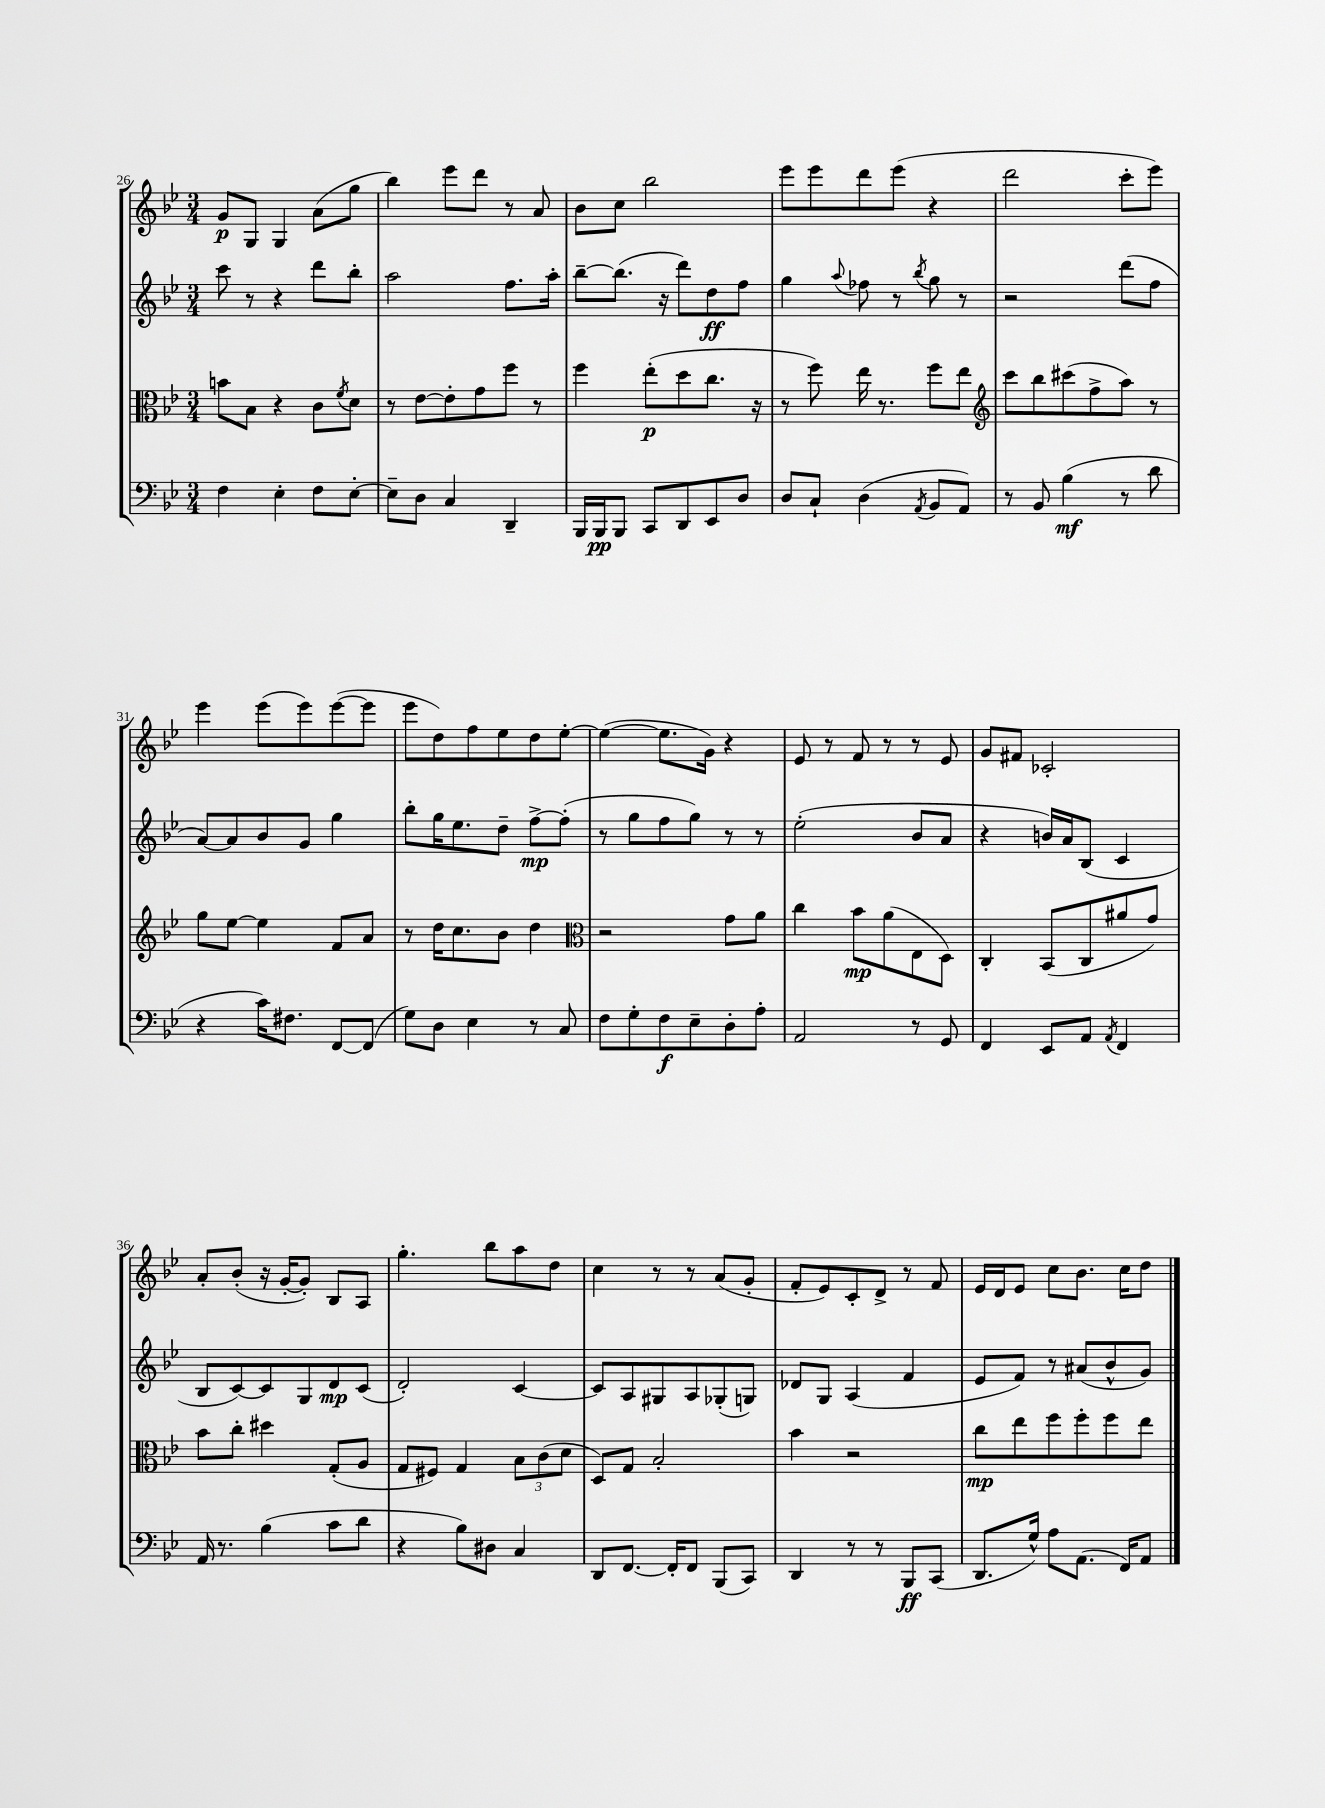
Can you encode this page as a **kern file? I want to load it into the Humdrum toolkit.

**kern	**kern	**kern	**kern
*staff4	*staff3	*staff2	*staff1
*clefF4	*clefC3	*clefG2	*clefG2
*k[b-e-]	*k[b-e-]	*k[b-e-]	*k[b-e-]
*M3/4	*M3/4	*M3/4	*M3/4
4F	8b	8ccc	8g
.	8B-	8r	8G
4E-'	4r	4r	4G
8F	8c	8ddd	(8a
.	8qf	.	.
[8E-'	8d	8bb-'	8gg
=	=	=	=
8E-~]	8r	2aa	4bb-)
8D	[8e-	.	.
4C	8e-']	.	8eee-
.	8g	.	8ddd
4DD~	8ff	8.ff	8r
.	8r	.	8a
.	.	16aa'	.
=	=	=	=
16BBB-	4ff	[8bb-~	8b-
16BBB-	.	.	.
8BBB-	.	(8.bb-]	8cc
8CC	(8ee-'	.	2bb-
.	.	16r	.
8DD	8dd	8ddd)	.
8EE-	8.cc	8dd	.
8D	.	8ff	.
.	16r	.	.
=	=	=	=
8D	8r	4gg	8eee-
8C`	8ff)	.	8eee-
.	.	8qqaa	.
(4D	16ee-	8ff-	8ddd
.	8.r	.	.
.	.	8r	(8eee-
8qAA	.	8qbb-	.
8BB-	8ff	8gg	4r
8AA)	8ee-	8r	.
=	=	=	=
*	*clefG2	*	*
8r	8ccc	2r	2ddd
8BB-	8bb-	.	.
(4B-	(8ccc#	.	.
.	8ff^	.	.
8r	8aa)	(8ddd	8ccc'
8d	8r	8ff	8eee-)
=	=	=	=
4r	8gg	[8a)	4eee-
.	[8ee-	8a]	.
16c)	4ee-]	8b-	(8eee-
8.F#	.	.	.
.	.	8g	8eee-)
[8FF	8f	4gg	([8eee-
(8FF]	8a	.	8eee-]
=	=	=	=
8G)	8r	8bb-'	8eee-
8D	16dd	16gg	8dd)
.	8.cc	8.ee-	.
4E-	.	.	8ff
.	8b-	8dd~	8ee-
8r	4dd	[8ff^	8dd
8C	.	(8ff']	[8ee-'
=	=	=	=
*	*clefC3	*	*
8F	2r	8r	(4ee-_
8G'	.	8gg	.
8F	.	8ff	8.ee-]
8E-~	.	8gg)	.
.	.	.	16g)
8D'	8g	8r	4r
8A'	8a	8r	.
=	=	=	=
2AA	4cc	(2ee-'	8e-
.	.	.	8r
.	8b-	.	8f
.	(8a	.	8r
8r	8E-	8b-	8r
8GG	8D)	8a	8e-
=	=	=	=
4FF	4C'	4r	8g
.	.	.	8f#
8EE-	(8BB-	16b)	2c-'
.	.	16a	.
8AA	8C	(8B-	.
8qAA	.	.	.
4FF	8a#	4c	.
.	8g)	.	.
=	=	=	=
16AA	8b-	8B-	8a'
8.r	.	.	.
.	8cc'	[8c)	(8b-'
(4B-	4dd#	8c]	16r
.	.	.	[16g'
.	.	8G	8g'])
8c	(8G'	8d	8B-
8d	8A	(8c	8A
=	=	=	=
4r	8G	2d')	4.gg'
.	8F#)	.	.
8B-)	4G	.	.
8D#	.	.	8bb-
4C	12B-	[4c	8aa
.	(12c	.	.
.	.	.	8dd
.	12d	.	.
=	=	=	=
8DD	8D)	8c]	4cc
[8.FF	8G	8A	.
.	2B-'	8G#	8r
16FF']	.	.	.
8FF	.	8A	8r
(8BBB-	.	(8G-'	(8a
8CC)	.	8G)	8g'
=	=	=	=
4DD	4b-	8d-	8f'
.	.	8G	8e-)
8r	2r	(4A	8c'
8r	.	.	8d^
8BBB-	.	4f	8r
(8CC	.	.	8f
=	=	=	=
8.DD	8cc	8e-	16e-
.	.	.	16d
.	8ee-	8f)	8e-
16G^^)	.	.	.
8A	8ff	8r	8cc
(8.AA	8ff'	(8a#	8.b-
.	8ff	8b-^^	.
16FF)	.	.	16cc
8AA	8ee-	8g)	8dd
==	==	==	==
*-	*-	*-	*-
